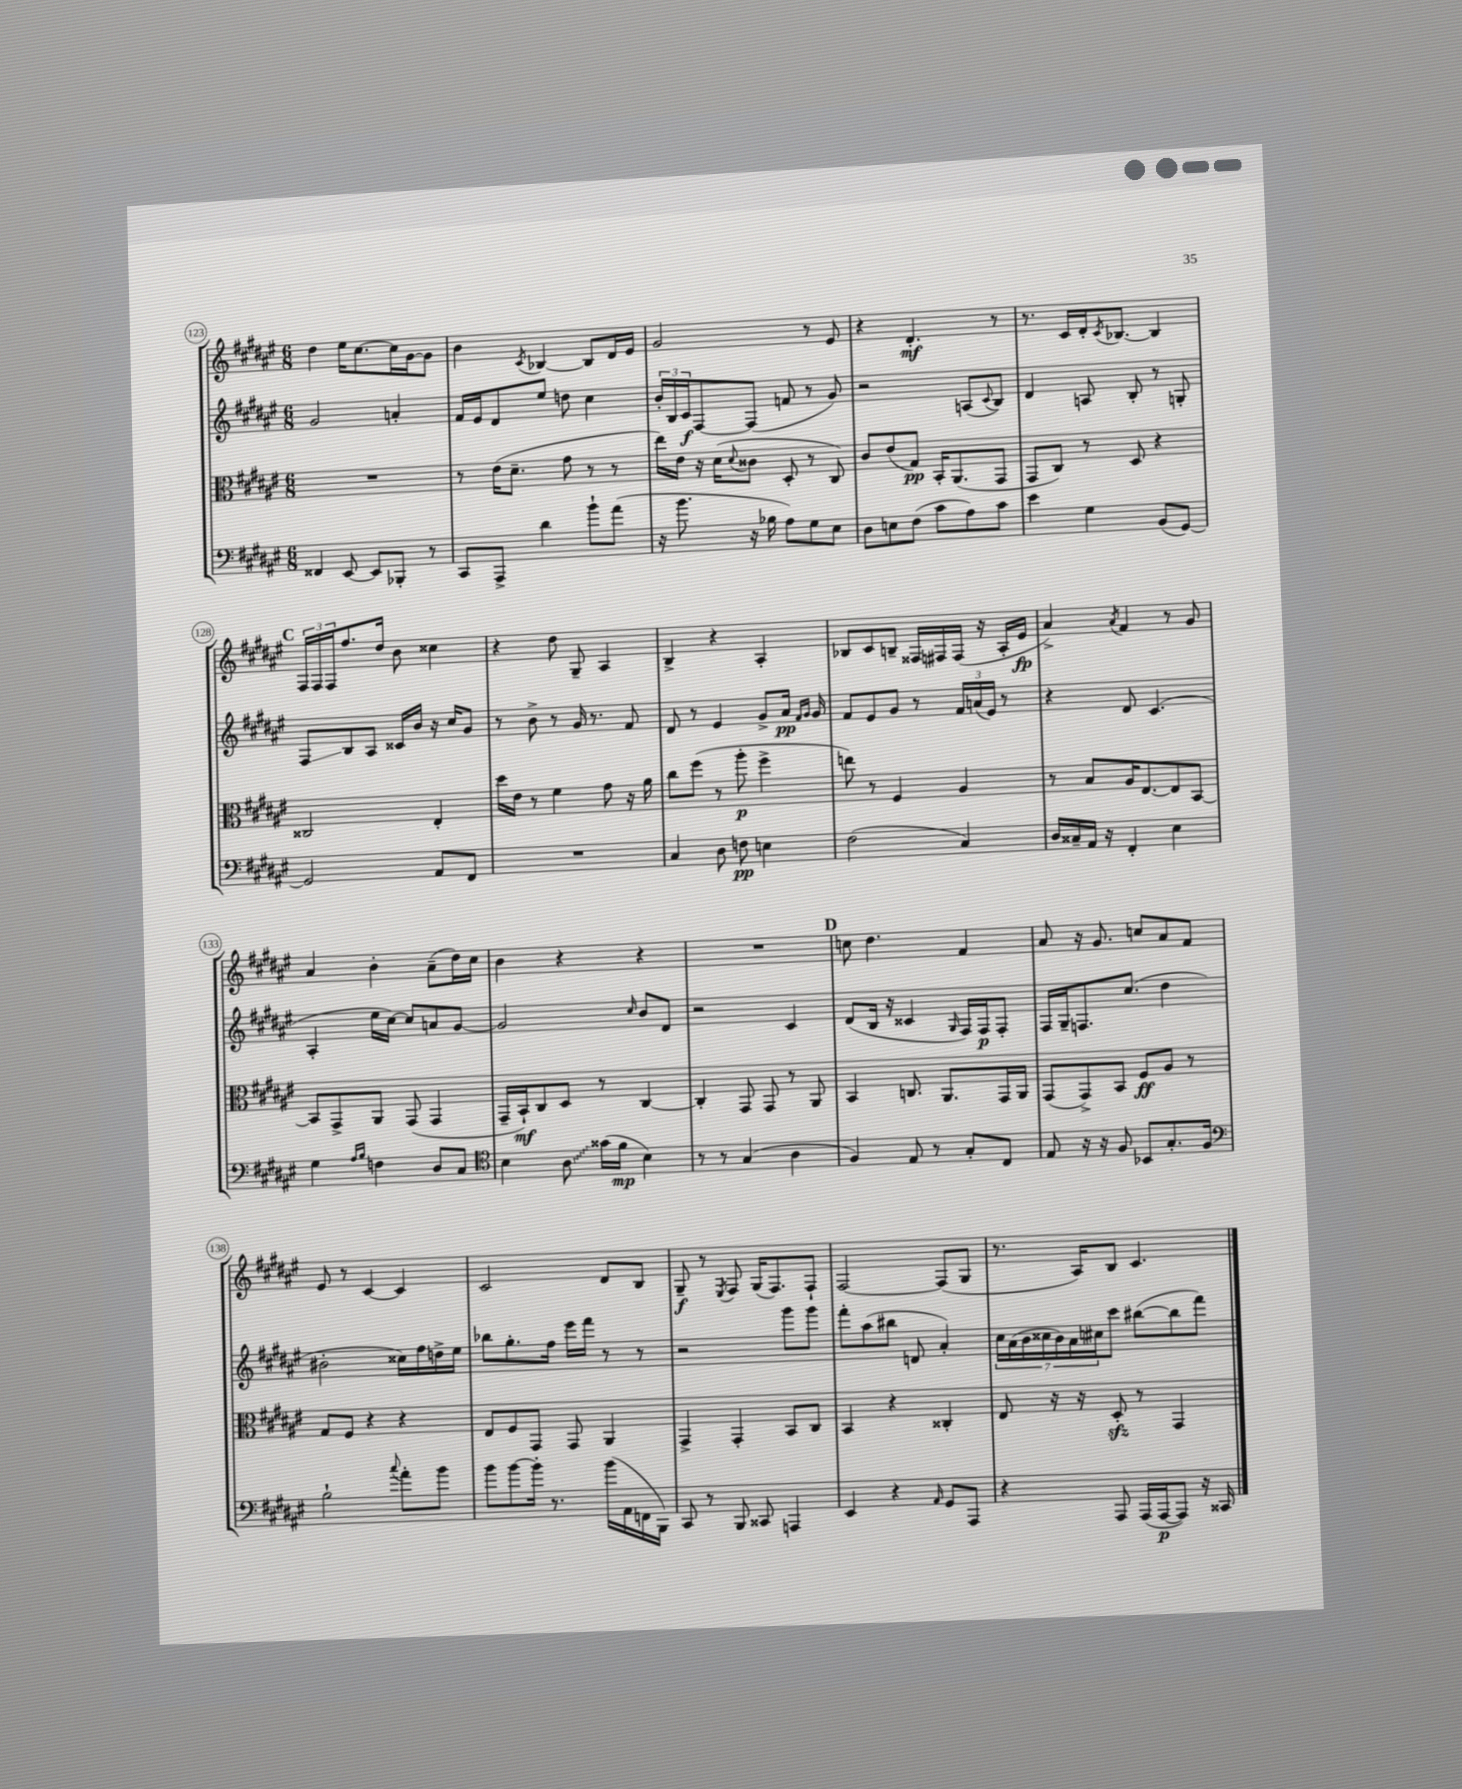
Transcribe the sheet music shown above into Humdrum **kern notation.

**kern	**kern	**kern	**kern
*staff4	*staff3	*staff2	*staff1
*clefF4	*clefC3	*clefG2	*clefG2
*k[f#c#g#d#a#e#]	*k[f#c#g#d#a#e#]	*k[f#c#g#d#a#e#]	*k[f#c#g#d#a#e#]
*M6/8	*M6/8	*M6/8	*M6/8
4FF##	2.r	2g#	4dd#
[8EE#	.	.	16ee#
.	.	.	[8.cc#
8EE#]	.	.	.
8BBB-'	.	4a'	16cc#]
.	.	.	[16g#
8r	.	.	8g#]
=	=	=	=
8CC#	8r	16f#	4b
.	.	16e#	.
8AAA#^	(16e#	8d#	.
.	8.d#~	.	.
.	.	.	8qc#
4d#	.	8ee#	[4B-
.	8g#	8dd	.
8b`	8r	4cc#	8B-]
(8a#	8r	.	16d#
.	.	.	16e#
=	=	=	=
16r	16ee#)	24b'	2g#
.	.	24B	.
8.b	16e#	.	.
.	.	24c#	.
.	16r	[8F#	.
.	(16d#	.	.
.	8qqd#	.	.
16r	8c##	(8F#]	.
16B-	.	.	.
8A#)	8D#'	8f	.
8G#	8r	8r	8r
8E#	8C#)	8g#)	8e#
=	=	=	=
8D#	8c#	2r	4r
8E	(8e#	.	.
(8F#	8G#)	.	4.d#'
8c#	16BB'	.	.
.	(8.AA#	.	.
8A#)	.	(8A	.
.	.	8qqc#	.
8c#	8GG#	8B)	8r
=	=	=	=
4e#	8GG#	4d#	8.r
.	8C#)	.	.
.	.	.	16c#
4G#	8r	8A	16d#'
.	.	.	8qc#
.	.	.	[8.B-
.	8D#	8B'	.
(8BB	4r	8r	4B-]
[8GG#)	.	8G'	.
=	=	=	=
2GG#]	2C##	8F#	24F#
.	.	.	24F#
.	.	.	24F#
.	.	8B	8.ff#
.	.	8A#	.
.	.	.	16dd#
.	.	16c##	8b
.	.	16b	.
8AA#	4E#'	16r	4cc##
.	.	16cc#	.
8FF#	.	8g#	.
=	=	=	=
2.r	16dd#	8r	4r
.	16e#	.	.
.	8r	8b^	.
.	4f#	8r	8dd#
.	.	16g#	8G#~
.	.	8.r	.
.	8g#	.	4A#
.	16r	8f#	.
.	16a#	.	.
=	=	=	=
4C#	8cc#	8d#	4B^
.	(8ff#	8r	.
8D#	8r	4e#	4r
8F	8aa#'	.	.
4E	4ff#^	8g#^	4A#'
.	.	16a#	.
.	.	16qqf#	.
.	.	16qqg#	.
.	.	16g#	.
=	=	=	=
(2F#	8ee)	8f#	8B-
.	8r	8e#	8c#
.	4F#	8g#	8B~
.	.	8r	16F##
.	.	.	16F#
4C#)	4A#	24f#	(16F#
.	.	(24a	.
.	.	.	16r
.	.	24e#)	.
.	.	8r	16A#'
.	.	.	16e#
=	=	=	=
16D#	8r	4r	4a#^)
16C##~	.	.	.
16AA#	8B	.	.
16r	.	.	.
.	.	.	8qa#
4FF#'	16A#	8d#	4f#
.	[8.E#	.	.
.	.	(4.c#	.
4E#	8E#]	.	8r
.	[8BB	.	8g#
=	=	=	=
4G#	8BB]	4A#'	4a#
.	8GG#^	.	.
16qqA#	.	.	.
16qqB	.	.	.
4F	8AA#	16ee#	4b'
.	.	[16cc#)	.
.	(8GG#	8cc#]	.
8D#	4GG#	8a	(8a#~
8C#	.	[8g#	16dd#)
.	.	.	16cc#
=	=	=	=
*clefC4	*	*	*
4B	16GG#~	2g#]	4b
.	16BB`)	.	.
.	8C#	.	.
8A#	8D#	.	4r
(16g##	8r	.	.
16f#	.	.	.
.	.	16qqcc#	.
4B)	[4C#	8b	4r
.	.	8d#	.
=	=	=	=
8r	4C#']	2r	2.r
8r	.	.	.
(4G#	8GG#	.	.
.	8GG#	.	.
4A#	8r	4c#	.
.	8AA#	.	.
=	=	=	=
4F#)	4BB	(8d#	8cc
.	.	16B	4.dd#
.	.	16r	.
8E#	8.C	4c##	.
8r	.	.	.
.	8.AA#	.	.
.	.	16qqG#	.
8G#'	.	16F#)	4f#
.	.	16F#	.
8C#	16GG#	8F#'	.
.	16AA#	.	.
=	=	=	=
8E#	(8GG#	16F#	8a#
.	.	16G#~	.
16r	8GG#^)	8.F	16r
16r	.	.	8.g#
8F#	8BB	.	.
.	.	(8.cc#	.
8BB-	8F#	.	8cc
8.G#'	8A#	4dd#	8a#
.	8r	.	8f#
16F#	.	.	.
=	=	=	=
*clefF4	*	*	*
2B`	8G#	2b#'	8e#
.	8F#	.	8r
.	4r	.	[4c#
8qqcc#	.	.	.
8a#'	4r	16cc##)	4c#]
.	.	16ff#	.
8b	.	16dd^	.
.	.	16ee#	.
=	=	=	=
8b	8E#	8bb-	2c#
[8b	8F#	8.gg#'	.
16b']	8GG#	.	.
8.r	.	16ff#	.
.	8GG#	16eee#	.
.	.	16fff#	.
(16b	4AA#	8r	8d#
16AA#	.	.	.
16FF	.	8r	8B
16BBB)	.	.	.
=	=	=	=
8CC#	4GG#^	2r	8G#~
8r	.	.	8r
.	.	.	8qE#
8BBB	4GG#'	.	8F#
8CC##	.	.	(16G#
.	.	.	8.F#)
4AAA	8BB	8ggg#	.
.	8C#	8ggg#	8F#`
=	=	=	=
4EE#	4BB	8fff#'	[2F#
.	.	(8aa#	.
4r	4r	8bb#	.
.	.	8d	.
16qqAA#	.	.	.
8GG#	4C##'	4a#')	(8F#]
8AAA#	.	.	8G#
=	=	=	=
4r	8E#	28cc#	8.r
.	.	(28a#	.
.	.	28b	.
.	.	28cc##	.
.	16r	.	.
.	.	28b)	.
.	.	28a#	.
.	16r	.	16A#)
.	.	28cc#	.
8AAA#	8D#'	8ccc#	8B
(16AAA#	8r	([8bb#	4.c#
[16AAA#	.	.	.
8AAA#])	4GG#	8bb#]	.
16r	.	8fff#)	.
16CC##	.	.	.
==	==	==	==
*-	*-	*-	*-
